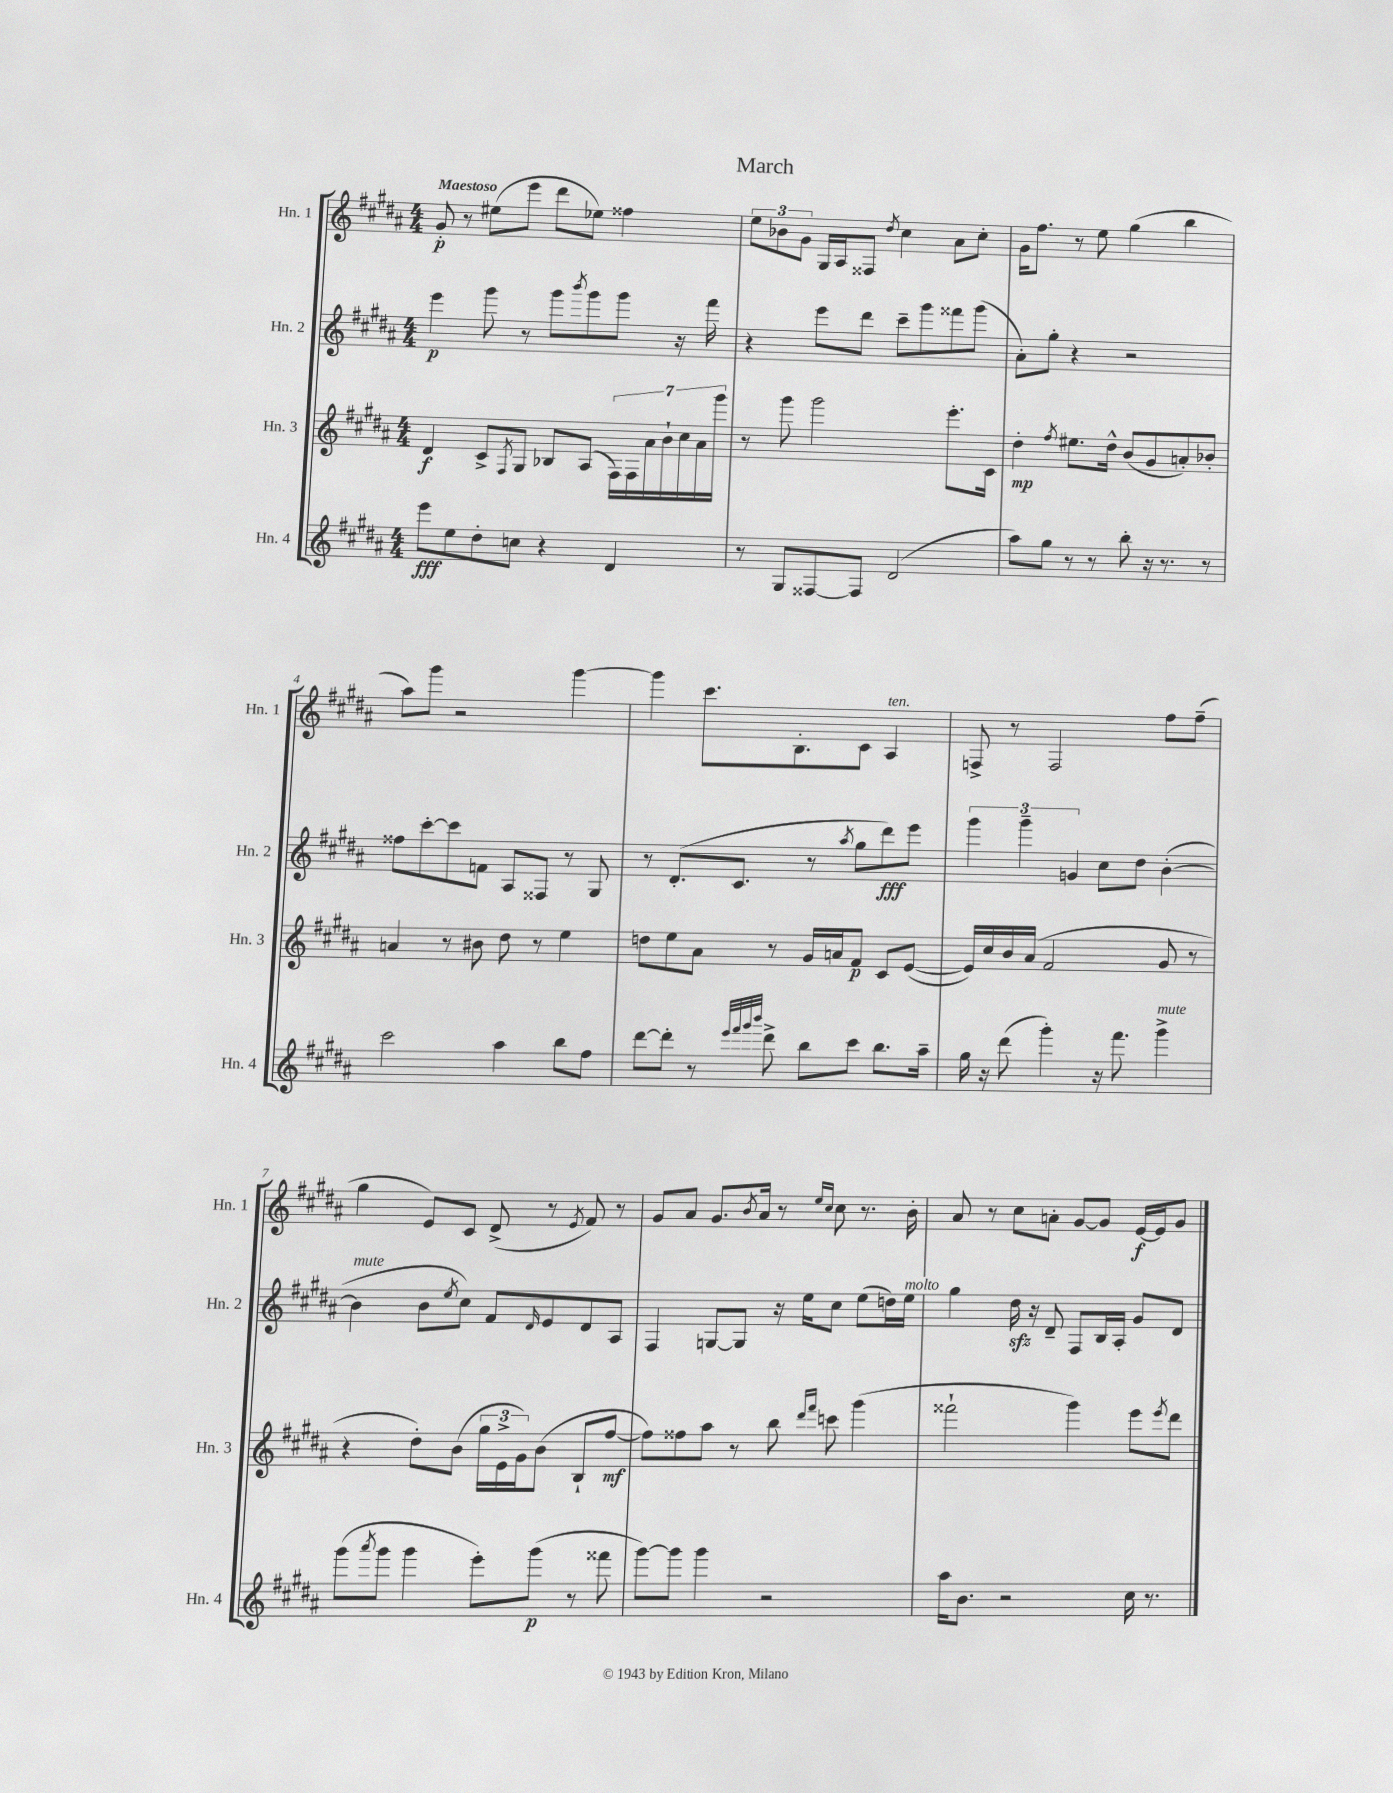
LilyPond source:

\header { title = "March" }
<<
\new StaffGroup <<
\new Staff = "s0" \with { instrumentName = "Hn. 1" shortInstrumentName = "Hn. 1" } {
    \clef treble \key b \major \numericTimeSignature \time 4/4 \tempo "Maestoso"
    gis'8-.\p r8 eis''8( e'''8 dis'''8 ees''8) fisis''4 |
    \tuplet 3/2 { e''8 bes'8 gis'8 } gis16 ais16 fisis8 \acciaccatura { dis''8 } cis''4 ais'8 cis''8-. |
    gis'16 fis''8. r8 e''8 gis''4( b''4 |
    ais''8) gis'''8 r2 gis'''4~ |
    gis'''4 cis'''8. b8.-. cis'8 ais4^\markup { \italic "ten." } |
    f8-> r8 f2 fis''8 fis''8--( |
    gis''4 e'8) cis'8 dis'8->( r8 \acciaccatura { e'8 } fis'8) r8 |
    gis'8 ais'8 gis'8. \acciaccatura { b'8 } ais'16 r8 \grace { e''16 cis''16 } cis''8 r8. b'16-. |
    ais'8 r8 cis''8 a'8-. gis'8~ gis'8 e'16~\f e'16 gis'8 \bar "|." |
}
\new Staff = "s1" \with { instrumentName = "Hn. 2" shortInstrumentName = "Hn. 2" } {
    \clef treble \key b \major \numericTimeSignature \time 4/4
    e'''4\p gis'''8 r8 gis'''8 \acciaccatura { b'''8 } gis'''8 gis'''8 r16 fis'''16 |
    r4 e'''8 dis'''8 cis'''8-- gis'''8 fisis'''8 gis'''8( |
    ais'8-.) gis''8-. r4 r2 |
    fisis''8 cis'''8~-. cis'''8 f'8 ais8 fisis8 r8 gis8 |
    r8 dis'8.-.( cis'8. r8 \acciaccatura { ais''8 } gis''8 dis'''8\fff) e'''8 |
    \tuplet 3/2 { gis'''4 gis'''4-- g'4 } cis''8 dis''8 b'4~-.( |
    b'4^\markup { \italic "mute" } b'8 \acciaccatura { e''8 } cis''8) fis'8 \grace { dis'16 } e'8 dis'8 ais8 |
    fis4 g8~ g8 r16 e''16 cis''8 e''8( d''16) e''16^\markup { \italic "molto" } |
    gis''4 dis''16\sfz r16 dis'8-- fis8 b16 ais16-. gis'8 dis'8 \bar "|." |
}
\new Staff = "s2" \with { instrumentName = "Hn. 3" shortInstrumentName = "Hn. 3" } {
    \clef treble \key b \major \numericTimeSignature \time 4/4
    dis'4\f cis'8-> \acciaccatura { fis8 } gis8 bes8 ais8( \tuplet 7/4 { fis16) fis16 ais'16 b'16-! cis''16 ais'16 gis'''16 } |
    r8 gis'''8 gis'''2 e'''8.-. cis'16 |
    dis''4-.\mp \acciaccatura { fis''8 } eis''8. dis''16-^ b'8( gis'8 a'8-.) bes'8-. |
    a'4 r8 bis'8 dis''8 r8 e''4 |
    d''8 e''8 ais'8 r8 gis'16 a'16 fis'8\p cis'8 e'8~( |
    e'16) cis''16 b'16 ais'16( fis'2 gis'8 r8 |
    r4 dis''8-.) b'8( \tuplet 3/2 { gis''16 e'16-> gis'16) } b'8( b8-! fis''8~\mf |
    fis''8) fisis''8 ais''8 r8 b''8 \grace { dis'''16 fis'''16 } c'''8 gis'''4( |
    fisis'''2-! gis'''4) e'''8 \acciaccatura { e'''8 } dis'''8 \bar "|." |
}
\new Staff = "s3" \with { instrumentName = "Hn. 4" shortInstrumentName = "Hn. 4" } {
    \clef treble \key b \major \numericTimeSignature \time 4/4
    e'''8\fff e''8 dis''8-. c''8 r4 dis'4 |
    r8 gis8 fisis8~ fisis8 dis'2( |
    ais''8) gis''8 r8 r8 b''8-. r16 r8. r8 |
    cis'''2 ais''4 b''8 fis''8 |
    dis'''8~ dis'''8-. r8 \grace { e'''32 fis'''32 gis'''32 b'''32 } dis'''8-> b''8 cis'''8 b''8. ais''16-- |
    gis''16 r16 dis'''8( gis'''4-.) r16 fis'''8. gis'''4->^\markup { \italic "mute" } |
    gis'''8( \acciaccatura { ais'''8 } gis'''8 gis'''4 e'''8-.) gis'''8\p( r8 fisis'''8 |
    gis'''8~) gis'''8 gis'''4 r2 |
    ais''16 b'8. r2 cis''16 r8. \bar "|." |
}
>>
>>
